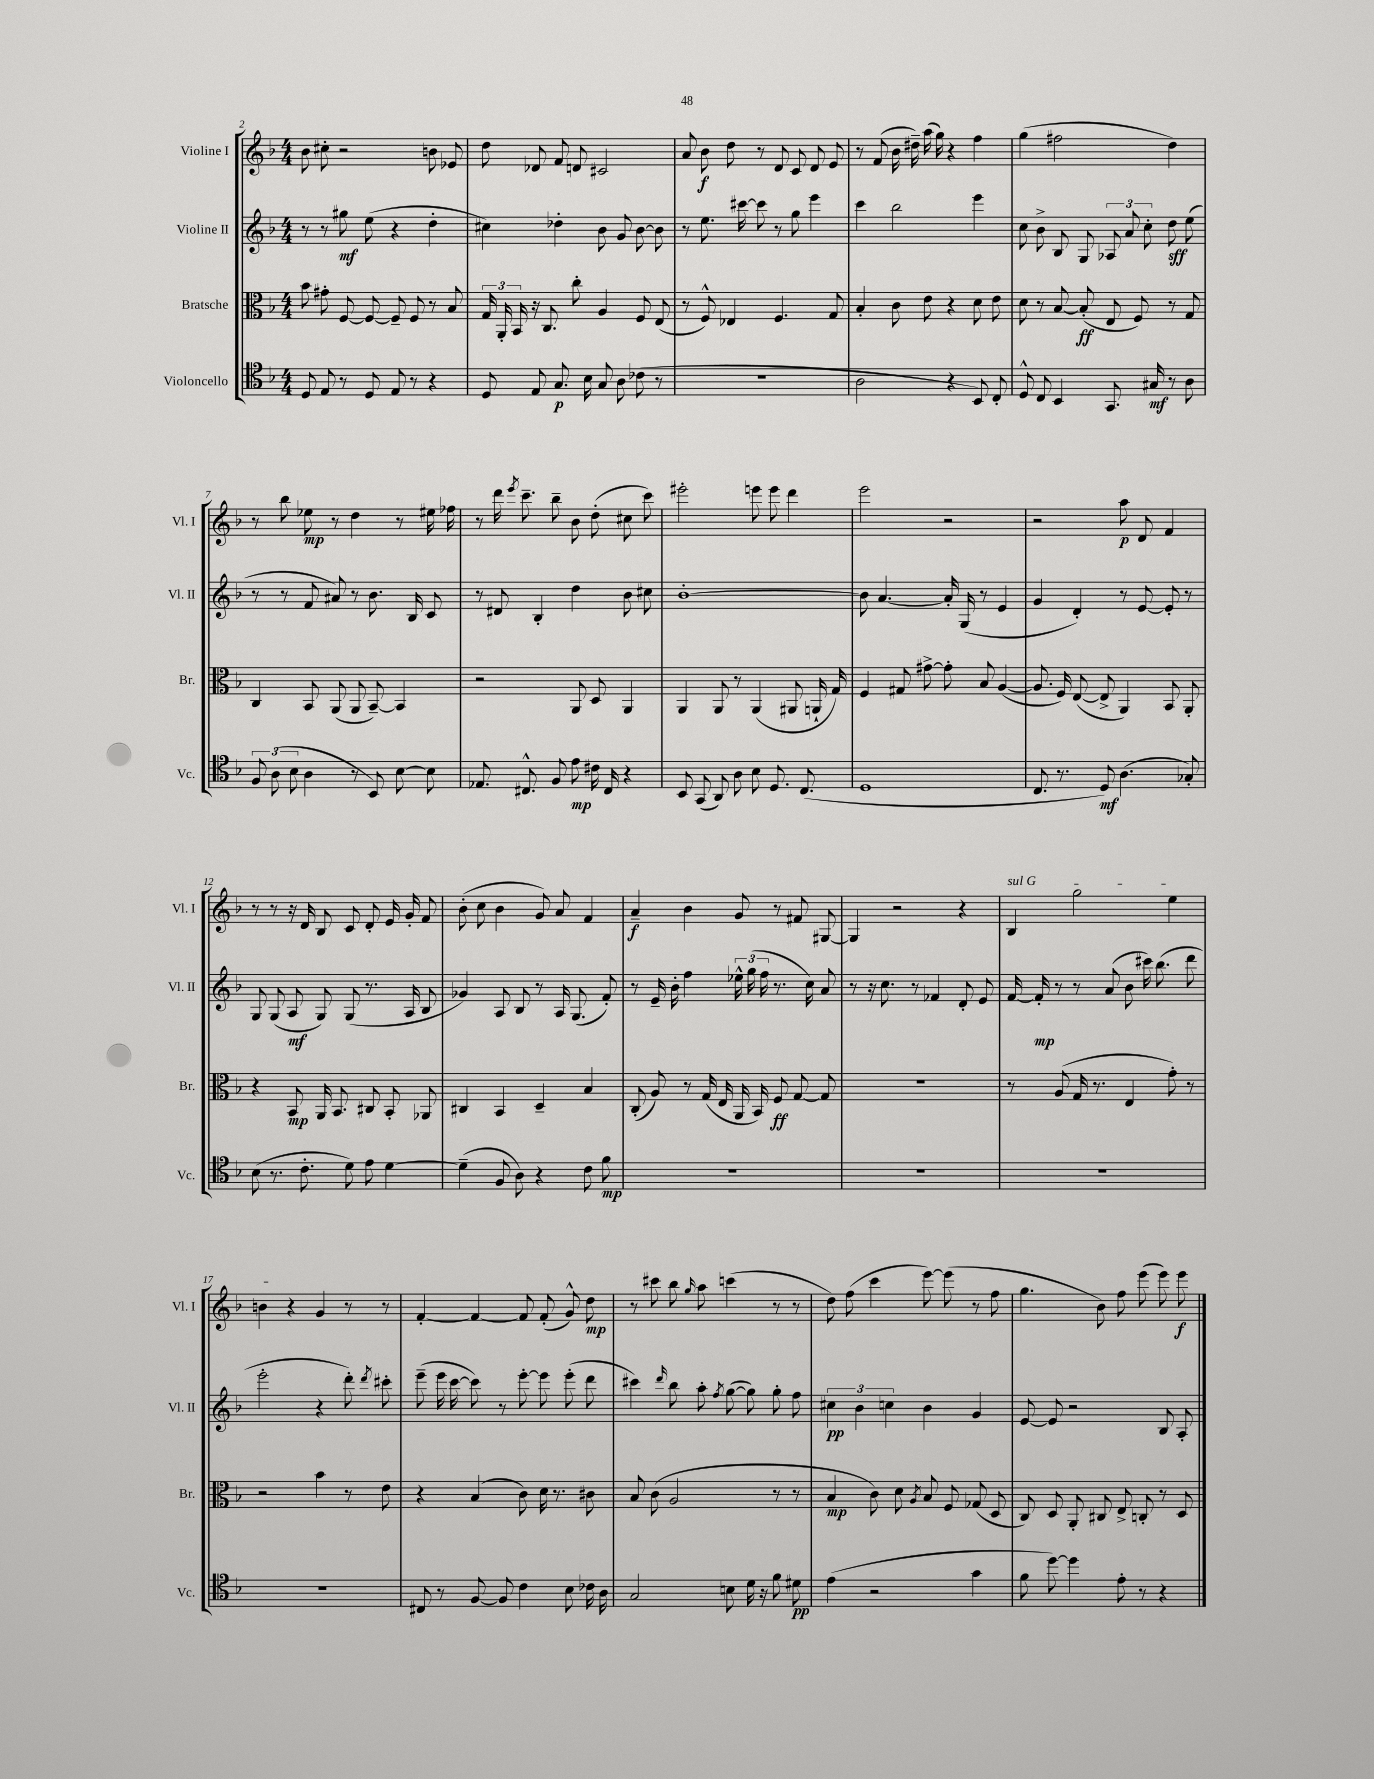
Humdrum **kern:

**kern	**kern	**kern	**kern
*staff4	*staff3	*staff2	*staff1
*clefC4	*clefC3	*clefG2	*clefG2
*k[b-]	*k[b-]	*k[b-]	*k[b-]
*M4/4	*M4/4	*M4/4	*M4/4
8D/	8b-\	8r	8b-\
8E/	8g#'\	8r	8cc#'\
8r	[8F/	8gg#\	2r
8D/	8F/_	(8ee\	.
8E/	8F~/]	4r	.
8r	8F/	.	.
4r	8r	4dd'\	8b\
.	8B-/	.	8e-/
=	=	=	=
8D/	24G/	4cc#\)	8dd\
.	24AA'/	.	.
.	24BB-/	.	.
8E/	16r	.	8d-/
.	8.C/	.	.
8.G/	.	4dd-'\	8f/
.	8cc'\	.	8d/
16B-\	.	.	.
8G/	4A/	8b-\	2c#/
8A\	.	8g/	.
(8c-\	8F/	[8b-\	.
8r	(8E/	8b-\]	.
=	=	=	=
1r	8r	8r	8a/
.	8F^^/)	8.ee\	8b-\
.	4E-/	.	8dd\
.	.	[16ccc#\	.
.	.	8ccc#\]	8r
.	4.F/	8r	8d/
.	.	8gg\	8c/
.	.	4eee\	8d/
.	8G/	.	8e/
=	=	=	=
2A\	4B-'/	4ccc\	8r
.	.	.	(8f/
.	8c\	2bb-\	16b-\
.	.	.	16dd#~\)
.	8e\	.	(16aa\
.	.	.	16gg\)
4r	4r	.	4r
8BB-/)	8d\	4eee\	4ff\
8C'/	8e\	.	.
=	=	=	=
8D^^/	8d\	8cc\	(4gg\
8C/	8r	8b-^\	.
4BB-/	[8B-/	8B-/	2ff#\
.	(8B-'/]	8G/	.
8.GG/	8E/	12A-/	.
.	.	12a/	.
.	8F/)	.	.
.	.	12cc'\	.
16G#/	.	.	.
8r	8r	8dd\	4dd\)
8A\	8G/	(8ee\	.
=	=	=	=
12F/	4C/	8r	8r
(12A\	.	.	.
.	.	8r	8bb-\
12B-\	.	.	.
4A\	8BB-/	8f/	8ee-\
.	(8AA/	8a#/)	8r
8r	8AA/	8r	4dd\
8BB-/)	[8BB-~/)	8.b-\	.
[8B-\	4BB-/]	.	8r
.	.	16B-/	.
8B-\]	.	8c/	16ee#\
.	.	.	16ff-\
=	=	=	=
8.E-/	2r	8r	8r
.	.	8d#/	16ddd\
.	.	.	8qeee/
8.C#^^/	.	.	8.ccc~\
.	.	4B-'/	.
8F/	.	.	8bb-~\
8e\	8AA/	4dd\	8b-\
16c#\	8D/	.	(8dd'\
16C#/	.	.	.
4r	4AA/	8b-\	8cc#\
.	.	8cc#\	8ccc\)
=	=	=	=
8BB-/	4AA/	[1b-'	2eee#'\
(8GG/	.	.	.
8AA/)	8AA/	.	.
8A\	8r	.	.
8B-\	(4AA/	.	8eee\
8.D/	.	.	8eee\
.	8AA#/	.	4ddd\
(8.C/	.	.	.
.	16AA`/	.	.
.	16G/)	.	.
=	=	=	=
1D	4F/	8b-\]	2eee\
.	.	[4.a/	.
.	8G#/	.	.
.	[8g#^\	.	.
.	8g#'\]	16a'/]	2r
.	.	(16G/	.
.	8B-/	8r	.
.	([4A/	4e/	.
=	=	=	=
8.C/	8.A/]	4g/	2r
8.r	16F/)	.	.
.	([8E/	4d'/)	.
8D/)	8E^/]	.	.
(4.A\	4AA/)	8r	8aa\
.	.	[8e/	8d/
.	8BB-/	8e'/]	4f/
8G-'/)	8AA'/	8r	.
=	=	=	=
(8B-\	4r	8G/	8r
8.r	.	(8G/	8r
.	8BB-/	8A/	16r
8.c'\	.	.	16d/
.	16AA/	8G/)	8B-/
.	8.BB-/	.	.
8d\)	.	(8G/	8c/
8e\	8C#/	8.r	8d'/
[4d\	8BB-'/	.	16e/
.	.	16A/	16g'/
.	8AA-/	8B-/	8f/
=	=	=	=
(4d~\]	4C#/	4g-/)	(8b-'\
.	.	.	8cc\
8F/	4BB-/	8A/	4b-\
8A\)	.	8B-/	.
4r	4D~/	8r	8g/)
.	.	16A/	8a/
.	.	(8.G/	.
8c\	4B-/	.	4f/
8f\	.	8f'/)	.
=	=	=	=
1r	(8C'/	8r	4a~/
.	8A/)	16e~/	.
.	.	16b-'\	.
.	8r	4ff\	4b-\
.	(16G/	.	.
.	16E/	.	.
.	16AA/	24ee-^^\	8g/
.	.	(24gg\	.
.	16BB-/)	.	.
.	.	24ff\	.
.	8F/	8.r	8r
.	[8G/	.	8f#/
.	.	16cc\)	.
.	8G/]	8a/	[8G#/
=	=	=	=
1r	1r	8r	4G#/]
.	.	16r	.
.	.	8.cc\	.
.	.	.	2r
.	.	8r	.
.	.	4f-/	.
.	.	8d'/	4r
.	.	8e/	.
=	=	=	=
1r	8r	[16f/	4B-/
.	.	16f'/]	.
.	(8A/	8r	.
.	16G/	8r	2gg\
.	8.r	.	.
.	.	(8a/	.
.	4E/	8b-\	.
.	.	16ccc#\)	.
.	.	(8.bb-\	.
.	8g'\)	.	4ee\
.	8r	8ddd\	.
=	=	=	=
1r	2r	2eee'\	4b\
.	.	.	4r
.	4b-\	4r	4g/
.	8r	8ddd'\)	8r
.	.	8qddd/	.
.	8e\	8ccc#'\	8r
=	=	=	=
8C#/	4r	(8eee~\	[4f'/
8r	.	16eee\	.
.	.	[16ccc\	.
[8F/	(4B-/	8ccc\])	4f/_
8F/]	.	8r	.
4c\	8c\)	[8eee'\	8f/]
.	16d\	8eee\]	(8f'/
.	8.r	.	.
8B-\	.	(8eee'\	8g^^/)
16c-\	8c#\	8ddd\	8dd\
16A\	.	.	.
=	=	=	=
2G/	8B-/	4ccc#\)	8r
.	(8c\	.	8ccc#\
.	.	16qqddd/	.
.	2A/	8bb-\	8bb-\
.	.	.	16qqgg/
.	.	8aa'\	8aa\
.	.	8qff/	.
8B\	.	([8gg\	(4ccc\
16d\	.	8gg\])	.
16r	.	.	.
8f\	8r	8gg'\	8r
8d#\	8r	8ff\	8r
=	=	=	=
(4e\	4B-/	6cc#\	8dd\)
.	.	.	(8ff\
.	.	6b-\	.
2r	8c\)	.	4ccc\
.	.	6cc\	.
.	8d\	.	.
.	8qA/	.	.
.	8B-/	4b-\	[8eee\)
.	8F/	.	(8eee\]
4g\	(8G-/	4g/	8r
.	8D/	.	8ff\
=	=	=	=
8f\	8C/)	[8e/	4.gg\
[8dd\)	8D/	8e/]	.
4dd\]	8AA'/	2r	.
.	8C#/	.	8b-\)
8e'\	8E^/	.	8ff\
8r	8C'/	.	(8eee\
4r	8r	8B-/	8eee\)
.	8D/	8A'/	8eee\
==	==	==	==
*-	*-	*-	*-
